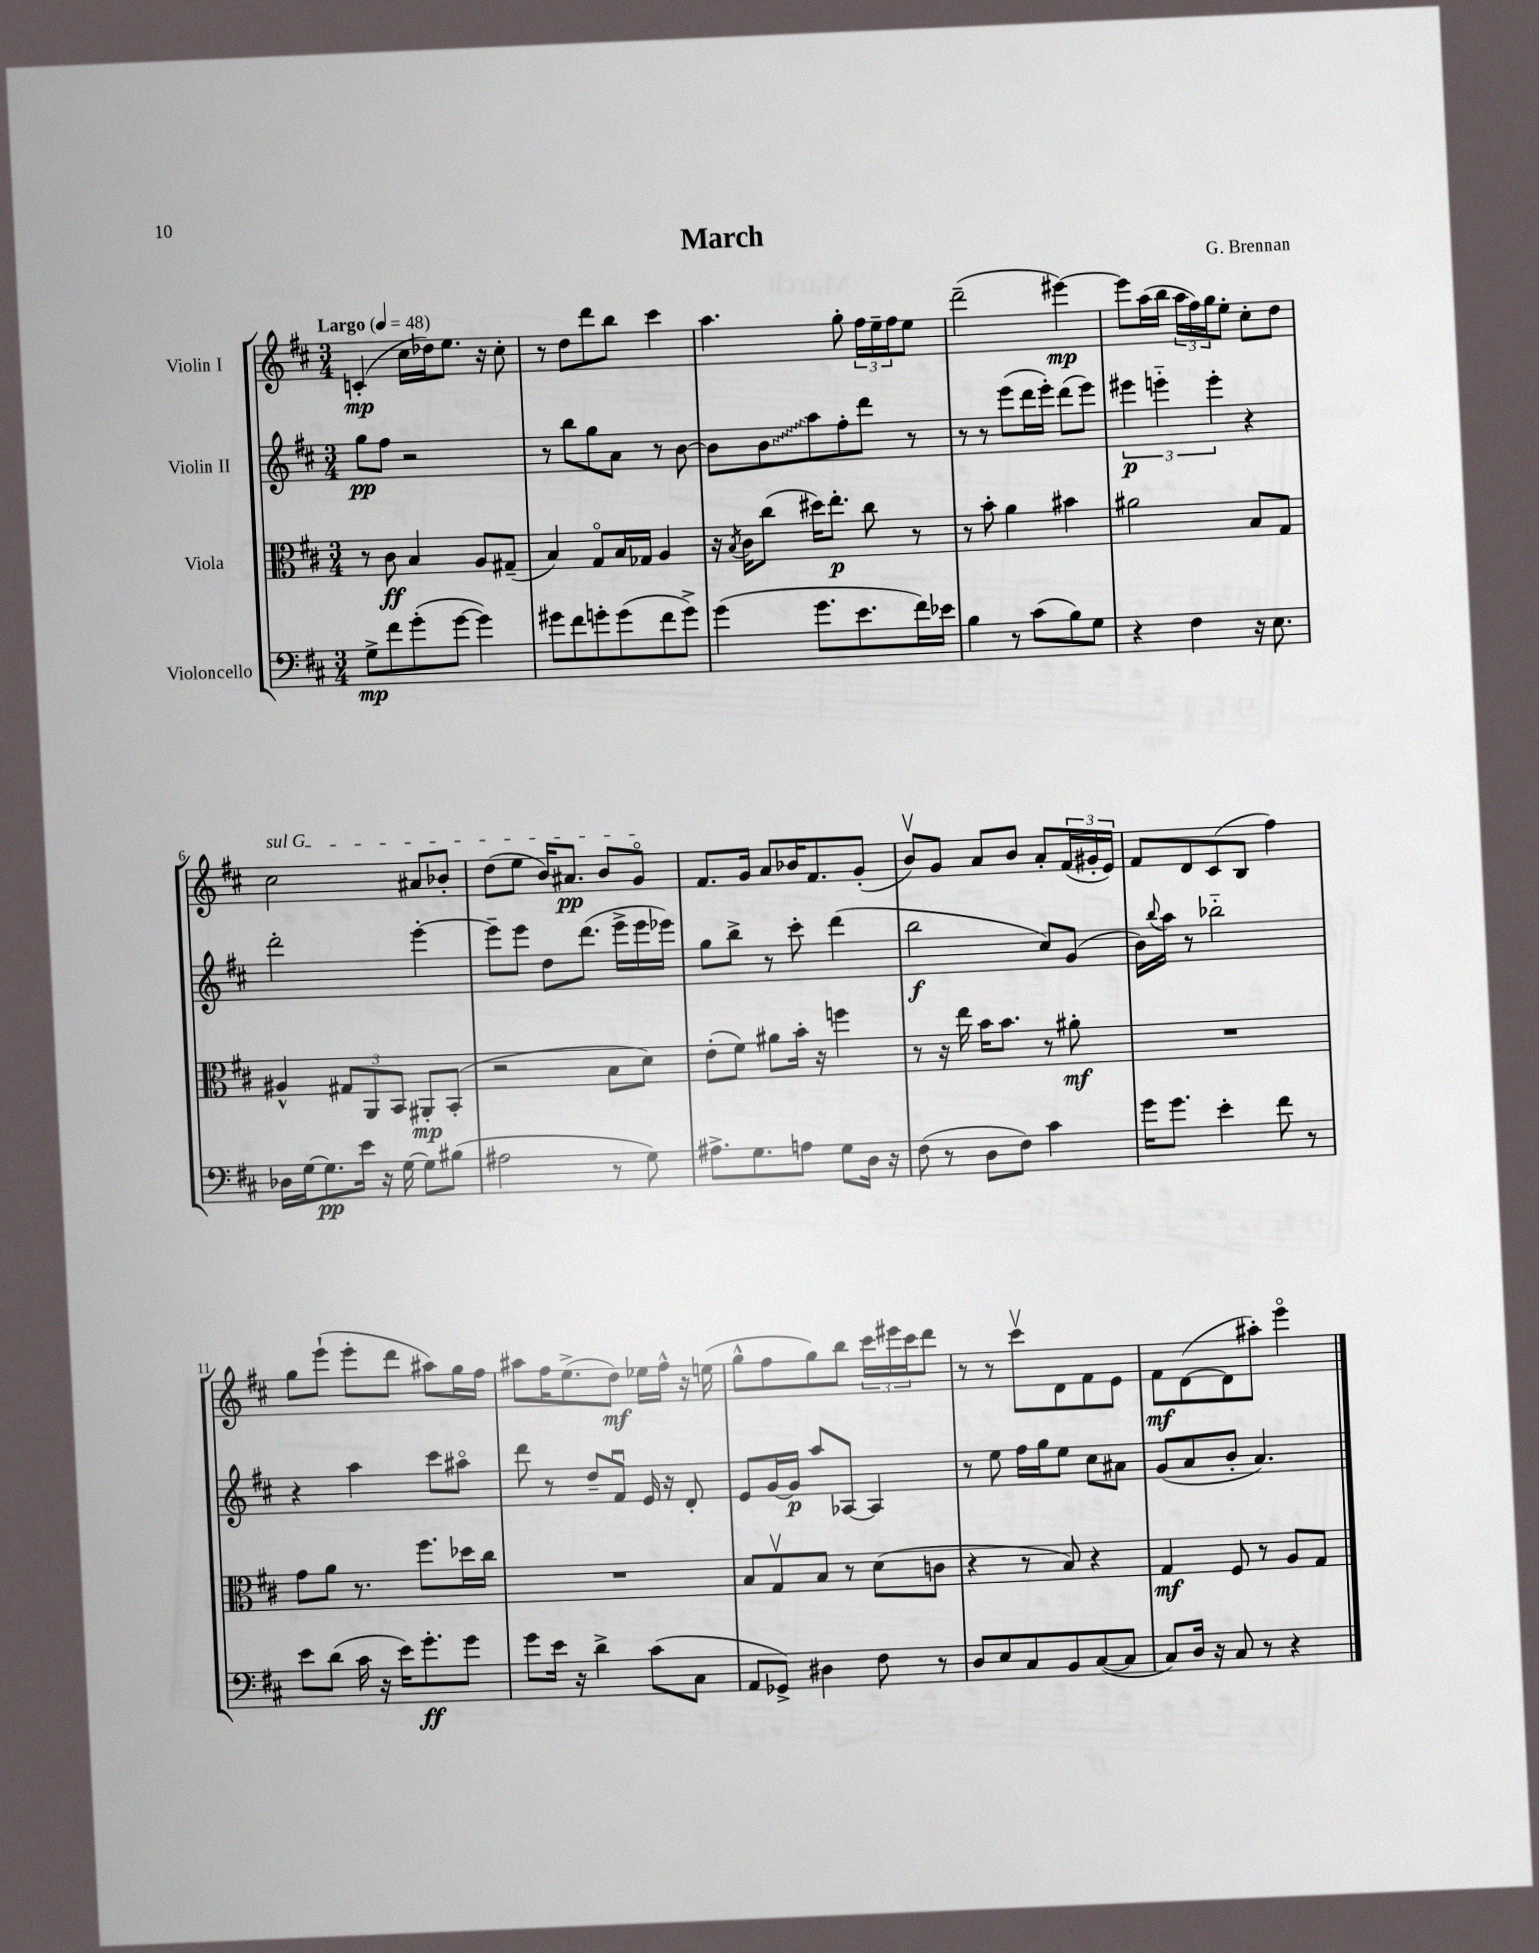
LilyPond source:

\header { title = "March" composer = "G. Brennan" }
<<
\new StaffGroup <<
\new Staff = "s0" \with { instrumentName = "Violin I" } {
    \clef treble \key d \major \numericTimeSignature \time 3/4 \tempo "Largo" 4 = 48
    c'4-.\mp( cis''16 des''16) e''8. r16 cis''8-. |
    r8 d''8 d'''8 b''8 cis'''4 |
    a''4. g''8-. \tuplet 3/2 { fis''16 e''16-- fis''16 } e''8 |
    d'''2--( eis'''4~\mp) |
    eis'''8 a''16( b''16 \tuplet 3/2 { a''16 fis''16) g''16 } e''8-. cis''8-. d''8 |
    \once \override TextSpanner.bound-details.left.text = \markup { \italic "sul G" } cis''2\startTextSpan ais'8 bes'8-. |
    d''8( e''8 b'16) ais'8.\pp b'8 g'8\flageolet\stopTextSpan |
    fis'8. g'16 a'8 bes'16 fis'8. g'8-.( |
    b'8\upbow) g'8 a'8 b'8 a'8-. \tuplet 3/2 { fis'16( gis'16-. e'16) } |
    fis'8 d'8 cis'8( b8 fis''4) |
    g''8 e'''8-!( e'''8-. d'''8 ais''8) g''16 fis''16 |
    ais''8 fis''16 e''8.->( d''8\mf) ees''16 fis''16-^ r16 e''16( |
    g''8-^ fis''8 g''8) b''8 \tuplet 3/2 { cis'''16 eis'''16 cis'''16 } d'''8 |
    r8 r8 cis'''8\upbow d'8 fis'8 e'8 |
    fis'8\mf d'8~( d'8 ais''8-.) e'''4\flageolet \bar "|." |
}
\new Staff = "s1" \with { instrumentName = "Violin II" } {
    \clef treble \key d \major \numericTimeSignature \time 3/4
    g''8\pp fis''8 r2 |
    r8 b''8 g''8 a'8 r8 b'8~ |
    b'8 \once \override Glissando.style = #'zigzag b'8\glissando a''8 fis''8-. d'''8 r8 |
    r8 r8 e'''8( d'''16 e'''16-.) d'''8( e'''8) |
    \tuplet 3/2 { eis'''4\p e'''4-_ e'''4-. } r4 |
    d'''2-. e'''4~-. |
    e'''8-- e'''8 d''8 d'''8.( e'''16-> e'''16 ees'''16) |
    g''8 b''8-> r8 cis'''8-. d'''4( |
    b''2\f cis''8) g'8( |
    b'16) \appoggiatura { b''8 } a''16 r8 bes''2-_ |
    r4 a''4 cis'''8 ais''8\flageolet |
    d'''8 r8 d''8-- fis'8\downbow e'16 r16 d'8-. |
    e'8 g'16~ g'16\p a''8 aes8~ aes4 |
    r8 e''8 fis''16 g''16 e''8 cis''8 ais'8 |
    g'8( a'8 b'8-. a'4.) \bar "|." |
}
\new Staff = "s2" \with { instrumentName = "Viola" } {
    \clef alto \key d \major \numericTimeSignature \time 3/4
    r8 cis'8\ff b4 a8 gis8--( |
    b4) g8\flageolet b16 ges16 a4 |
    r16 \acciaccatura { b8 } cis'16 cis''8( dis''16) e''8.-.\p cis''8 r8 |
    r8 b'8-. a'4 bis'4 |
    ais'2 b8 g8 |
    ais4-^ \tuplet 3/2 { gis8 a,8 b,8 } ais,8-.\mp b,8-.( |
    r2 b8 d'8) |
    e'8-.( fis'8) ais'8 b'16-. r16 f''4 |
    r8 r16 e''16 b'16 b'8. r8 ais'8-.\mf |
    R2. |
    g'8 a'8 r8. fis''8. des''16 cis''16 |
    R2. |
    b8 g8\upbow b8 r8 d'8( c'8 |
    r4 r8 b8) r4 |
    g4\mf fis8 r8 a8 g8 \bar "|." |
}
\new Staff = "s3" \with { instrumentName = "Violoncello" } {
    \clef bass \key d \major \numericTimeSignature \time 3/4
    g8->\mp fis'8 g'8-.( g'8~ g'4) |
    gis'8 fis'8 g'8-. g'8( fis'8 g'8->) |
    g'4( g'8. e'8. fis'16) ees'16 |
    b4 r8 cis'8( b8) g8 |
    r4 fis4 r16 e8. |
    des16 g16~ g8.\pp e'16 r16 g16~ g8 bis8( |
    ais2 r8 g8) |
    ais8.-> g8. a8 g8 d16 r16 |
    fis8( r8 d8 fis8) cis'4 |
    g'16 g'8. e'4-. fis'8 r8 |
    e'8 d'8( cis'16 r16 e'16) g'8.-.\ff g'8 |
    g'8 e'16 r16 d'4-> cis'8( cis8 |
    a,8 ges,8->) dis4 fis8 r8 |
    d8 e8 cis8 b,8 cis8~( cis8 |
    cis8) d16 r16 cis8 r8 r4 \bar "|." |
}
>>
>>
